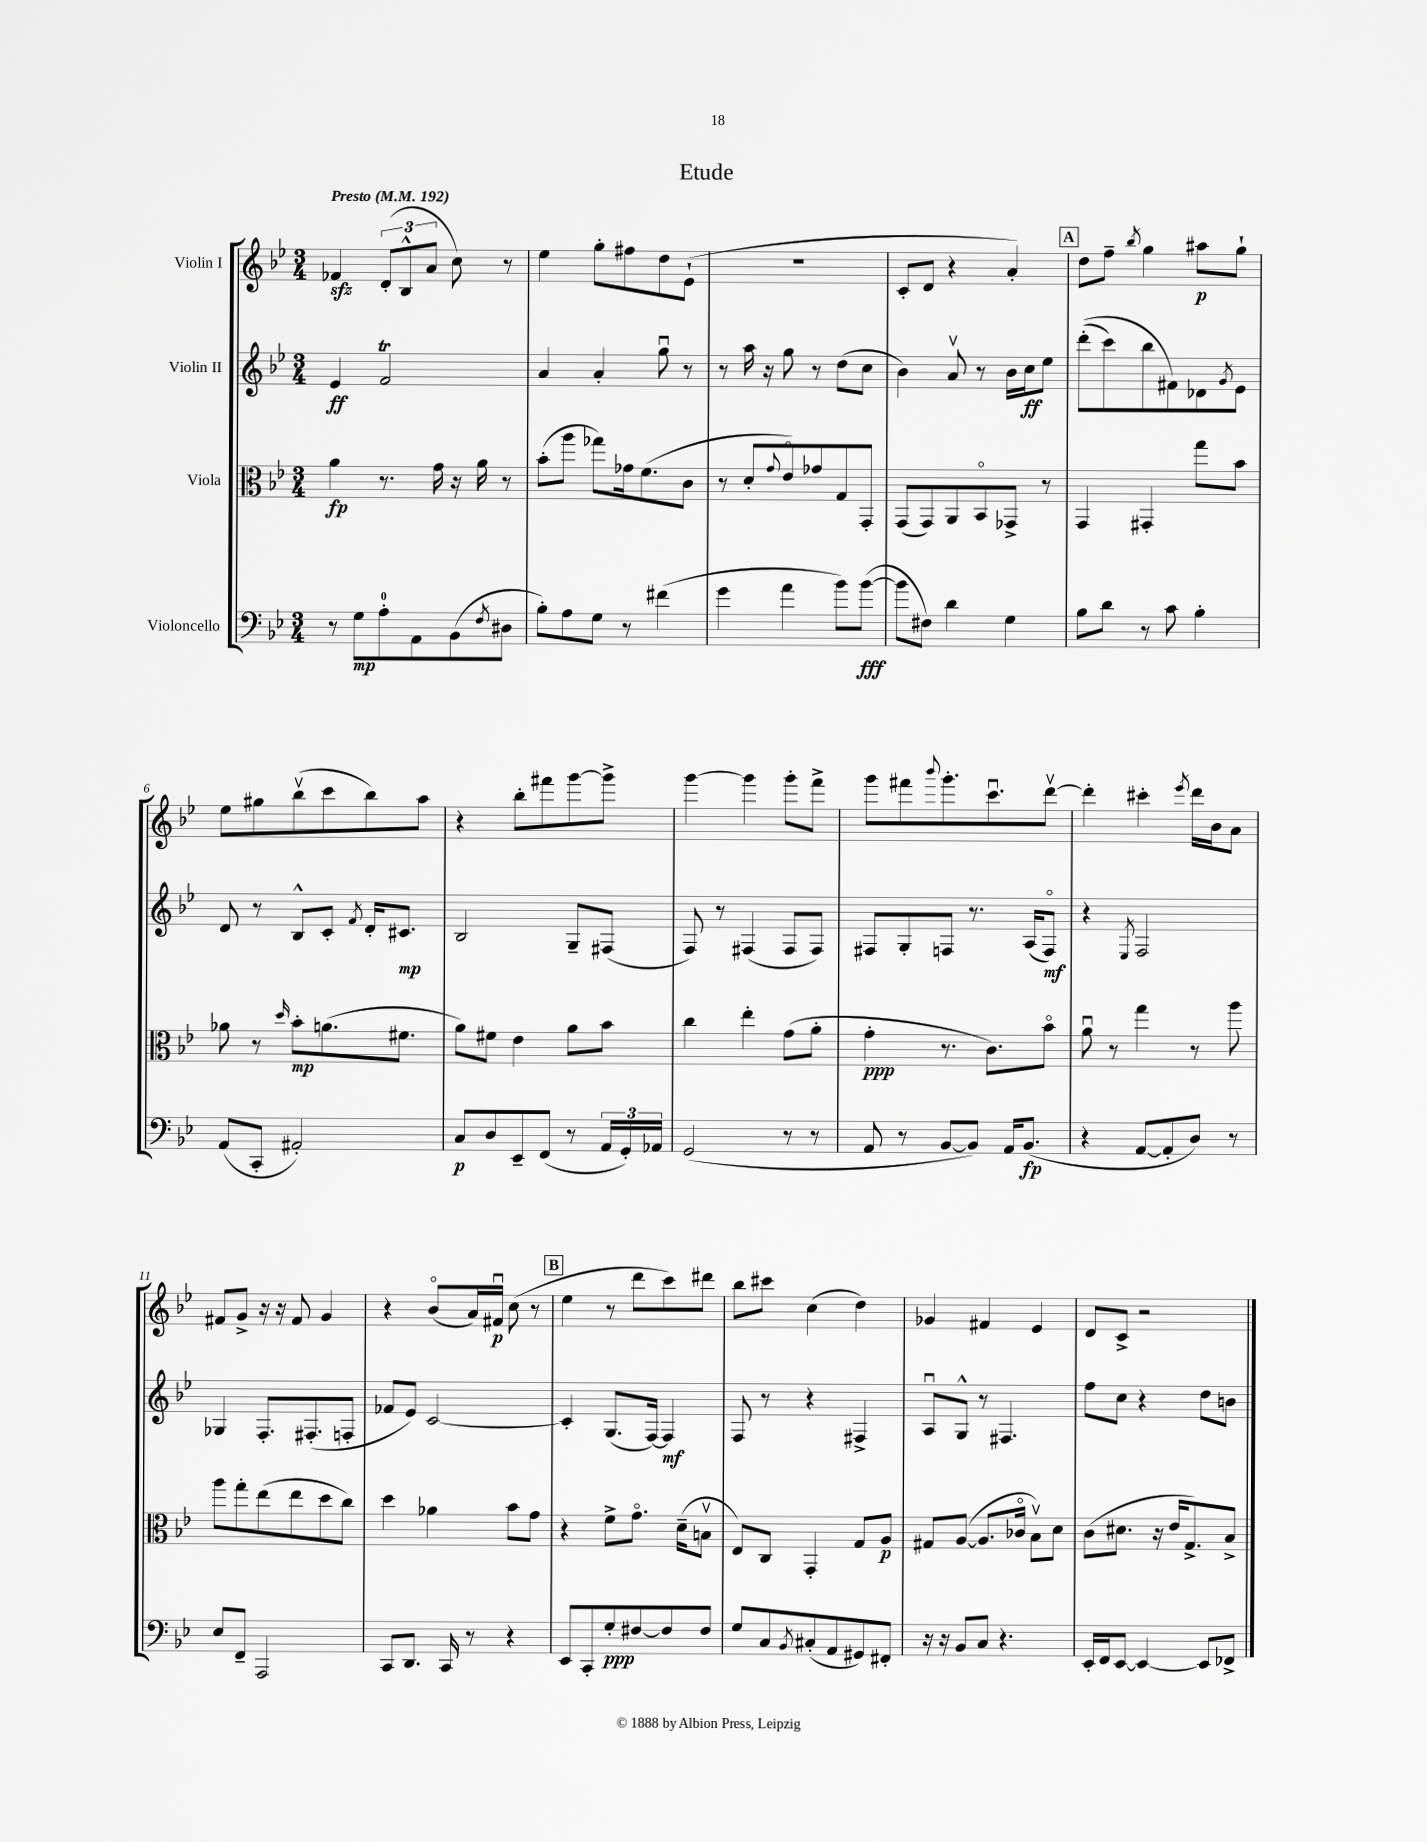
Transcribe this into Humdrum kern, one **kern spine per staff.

**kern	**dynam	**kern	**dynam	**kern	**dynam	**kern	**dynam
*part4	*part4	*part3	*part3	*part2	*part2	*part1	*part1
*staff4	*staff4	*staff3	*staff3	*staff2	*staff2	*staff1	*staff1
*I"Violoncello	*	*I"Viola	*	*I"Violin II	*	*I"Violin I	*
*clefF4	*	*clefC3	*	*clefG2	*	*clefG2	*
*k[b-e-]	*	*k[b-e-]	*	*k[b-e-]	*	*k[b-e-]	*
*M3/4	*	*M3/4	*	*M3/4	*	*M3/4	*
*MM192	*	*MM192	*	*MM192	*	*MM192	*
=1	=1	=1	=1	=1	=1	=1	=1
!	!	!	!	!	!	!LO:TX:a:B:t=Presto	!
8r	.	4a\	fp	4e-/	ff	4f-Xzz/	.
8G\L	mp	.	.	.	.	.	.
8A'\	.	8.r	.	2fT/	.	(12d'/L	.
.	.	.	.	.	.	12B-^^/	.
8AA\	.	.	.	.	.	.	.
.	.	.	.	.	.	12a/J	.
.	.	16g\	.	.	.	.	.
(8BB-\	.	16r	.	.	.	8cc\)	.
.	.	16a\	.	.	.	.	.
8qF/	.	.	.	.	.	.	.
8D#X\J	.	8r	.	.	.	8r	.
=2	=2	=2	=2	=2	=2	=2	=2
8B-'\L)	.	(8b-'\L	.	4a/	.	4ee-\	.
8A\	.	8aa\J	.	.	.	.	.
8G\J	.	8gg-X\L)	.	4a'/	.	8gg'\L	.
8r	.	16g-X\k	.	.	.	8ff#X\	.
.	.	(8.f\	.	.	.	.	.
(4f#X\	.	.	.	8ggu\	.	8dd\	.
.	.	8c\J	.	8r	.	(8e-`\J	.
=3	=3	=3	=3	=3	=3	=3	=3
4g\	.	8r	.	8r	.	2.r	.
.	.	8d'/L	.	16aa\	.	.	.
.	.	.	.	16r	.	.	.
.	.	8qqg/	.	.	.	.	.
4a\	.	8e-/)	.	8gg\	.	.	.
.	.	8g-X/	.	8r	.	.	.
8b-\L)	.	8G/	.	(8dd\L	.	.	.
([8b-\J	fff	8GG'/J	.	8cc\J	.	.	.
=4	=4	=4	=4	=4	=4	=4	=4
8b-\L]	.	(8GG/L	.	4b-\)	.	8c'/L	.
8F#X\J)	.	8GG/)	.	.	.	8d/J	.
4d\	.	8AA/	.	8av/	.	4r	.
.	.	8BB-/	.	8r	.	.	.
4G\	.	8GG-X^/J	.	16b-\LL	.	4a'/)	.
.	.	.	.	16cc\J	ff	.	.
.	.	8r	.	8ee-\J	.	.	.
!!LO:REH:place=s1:t=A
=5	=5	=5	=5	=5	=5	=5	=5
8B-\L	.	4GG/	.	((8ddd'\L	.	8dd\L	.
8d\J	.	.	.	8ccc\)	.	8ff~\J	.
.	.	.	.	.	.	8qbb-/	.
8r	.	4GG#X'/	.	8bb-\	.	4gg\	.
8c\	.	.	.	8f#X\)	.	.	.
4B-'\	.	8gg\L	.	8d-X\	.	8aa#X\L	p
.	.	.	.	8qg/	.	.	.
.	.	8b-\J	.	8e-\J	.	8gg`\J	.
!!LO:LB:g=z
=6	=6	=6	=6	=6	=6	=6	=6
(8AA/L	.	8a-X\	.	8d/	.	8ee-\L	.
8CC'/J	.	8r	.	8r	.	8gg#X\	.
.	.	16qqdd/	.	.	.	.	.
2AA#X'/)	.	8b-'\L	mp	8B-^^/L	.	(8bb-v\	.
.	.	(8.an\	.	8c'/J	.	8ccc\	.
.	.	.	.	8qf/	.	.	.
.	.	.	.	16d'/KL	.	8bb-\)	.
.	.	8.f#X\J	.	8.c#X/J	mp	.	.
.	.	.	.	.	.	8aa\J	.
=7	=7	=7	=7	=7	=7	=7	=7
8C/L	p	8a\L)	.	2B-/	.	4r	.
8D/	.	8f#X\J	.	.	.	.	.
8EE-~/	.	4e-\	.	.	.	8bb-'\L	.
(8FF/J	.	.	.	.	.	8fff#X\	.
8r	.	8a\L	.	8G~/L	.	[8ggg\	.
24AA/LL	.	8b-\J	.	(8F#X/J	.	8ggg^\J]	.
24GG'/)	.	.	.	.	.	.	.
24AA-X/JJ	.	.	.	.	.	.	.
=8	=8	=8	=8	=8	=8	=8	=8
(2GG/	.	4cc\	.	8F/)	.	[4ggg\	.
.	.	.	.	8r	.	.	.
.	.	4ee-'\	.	(4F#X/	.	4ggg\]	.
8r	.	(8g\L	.	8F#/L	.	8ggg'\L	.
8r	.	8a'\J	.	8F#/J)	.	8fff^\J	.
=9	=9	=9	=9	=9	=9	=9	=9
8AA/	.	4g'\	ppp	8F#X/L	.	8ggg\L	.
8r	.	.	.	8G'/	.	8fff#X\	.
.	.	.	.	.	.	8qqbbb-/	.
[8BB-/L	.	8.r	.	8Fn/J	.	8.ggg'\	.
8BB-/J])	.	.	.	8.r	.	.	.
.	.	8.c\L)	.	.	.	8.cccu\	.
16AA/KL	.	.	.	.	.	.	.
(8.BB-/J	fp	.	.	(16A/KL	.	.	.
.	.	8b-\J	.	8F/J)	mf	[8dddv\J	.
=10	=10	=10	=10	=10	=10	=10	=10
4r	.	8au\	.	4r	.	4ddd'\]	.
.	.	8r	.	.	.	.	.
.	.	.	.	8qE-/	.	.	.
[8AA/L	.	4gg\	.	2F/	.	4ccc#X'\	.
8AA'/]	.	.	.	.	.	.	.
.	.	.	.	.	.	8qeee-/	.
8D/J)	.	8r	.	.	.	16ddd\LL	.
.	.	.	.	.	.	16b-\J	.
8r	.	8aa\	.	.	.	8a\J	.
!!LO:LB:g=z
=11	=11	=11	=11	=11	=11	=11	=11
8E-/L	.	8aa\L	.	4G-X/	.	8f#X/L	.
8FF~/J	.	8gg'\	.	.	.	8g^/J	.
2AAA/	.	(8ee-\	.	8.F'/L	.	16r	.
.	.	.	.	.	.	16r	.
.	.	8ee-\	.	.	.	8f#/	.
.	.	.	.	(8.F#X'/	.	.	.
.	.	8dd\	.	.	.	4g/	.
.	.	8cc\J)	.	8Fn'/J	.	.	.
=12	=12	=12	=12	=12	=12	=12	=12
8CC/L	.	4dd\	.	8f-X/L	.	4r	.
8.DD/J	.	.	.	8e-/J)	.	.	.
.	.	4a-X\	.	[2c/	.	(8b-/L	.
16CC/	.	.	.	.	.	.	.
8r	.	.	.	.	.	16a/L)	.
.	.	.	.	.	.	16f#Xu/JJ	p
4r	.	8b-\L	.	.	.	(8cc\	.
.	.	8g\J	.	.	.	8r	.
!!LO:REH:place=s1:t=B
=13	=13	=13	=13	=13	=13	=13	=13
8EE-/L	.	4r	.	4c'/]	.	4ee-\	.
8CC'/	.	.	.	.	.	.	.
8G'/	ppp	8f^\L	.	(8.G/L	.	8r	.
[8F#X/	.	8.g\J	.	.	.	8ddd\L	.
.	.	.	.	[16F/Jk)	.	.	.
8F#/]	.	.	.	4F/]	mf	8ccc\)	.
.	.	(16d~\KL	.	.	.	.	.
8F#/J	.	8Bnv\J	.	.	.	8ddd#X\J	.
=14	=14	=14	=14	=14	=14	=14	=14
8G/L	.	8E-/L)	.	8F/	.	8bb-\L	.
8C/	.	8C/J	.	8r	.	8ccc#X\J	.
8qBB-/	.	.	.	.	.	.	.
(8C#X'/	.	4GG'/	.	4r	.	(4cc\	.
8AA/	.	.	.	.	.	.	.
8GG#X/)	.	8G/L	.	4F#X^/	.	4dd\)	.
8FF#X'/J	.	8A/J	p	.	.	.	.
=15	=15	=15	=15	=15	=15	=15	=15
16r	.	8G#X/L	.	8Au/L	.	4g-X/	.
16r	.	.	.	.	.	.	.
8BB-/L	.	([8A/J	.	8G^^/J	.	.	.
8C/J	.	8.A/L]	.	8r	.	4f#X/	.
4.r	.	.	.	4.F#X/	.	.	.
.	.	16c-X/Jk	.	.	.	.	.
.	.	8B-v\L)	.	.	.	4e-/	.
.	.	8d\J	.	.	.	.	.
=16	=16	=16	=16	=16	=16	=16	=16
16EE-'/LL	.	(8c\L	.	8ff\L	.	8d/L	.
16FF/J	.	.	.	.	.	.	.
[8EE-/J	.	8.d#X\J	.	8cc\J	.	8c^/J	.
4EE-/_	.	.	.	4r	.	2r	.
.	.	16r	.	.	.	.	.
.	.	16e-/KL	.	.	.	.	.
.	.	8.G^/)	.	.	.	.	.
8EE-/L]	.	.	.	8dd\L	.	.	.
8FF-X^/J	.	8B-^/J	.	8bn\J	.	.	.
==	==	==	==	==	==	==	==
*-	*-	*-	*-	*-	*-	*-	*-
